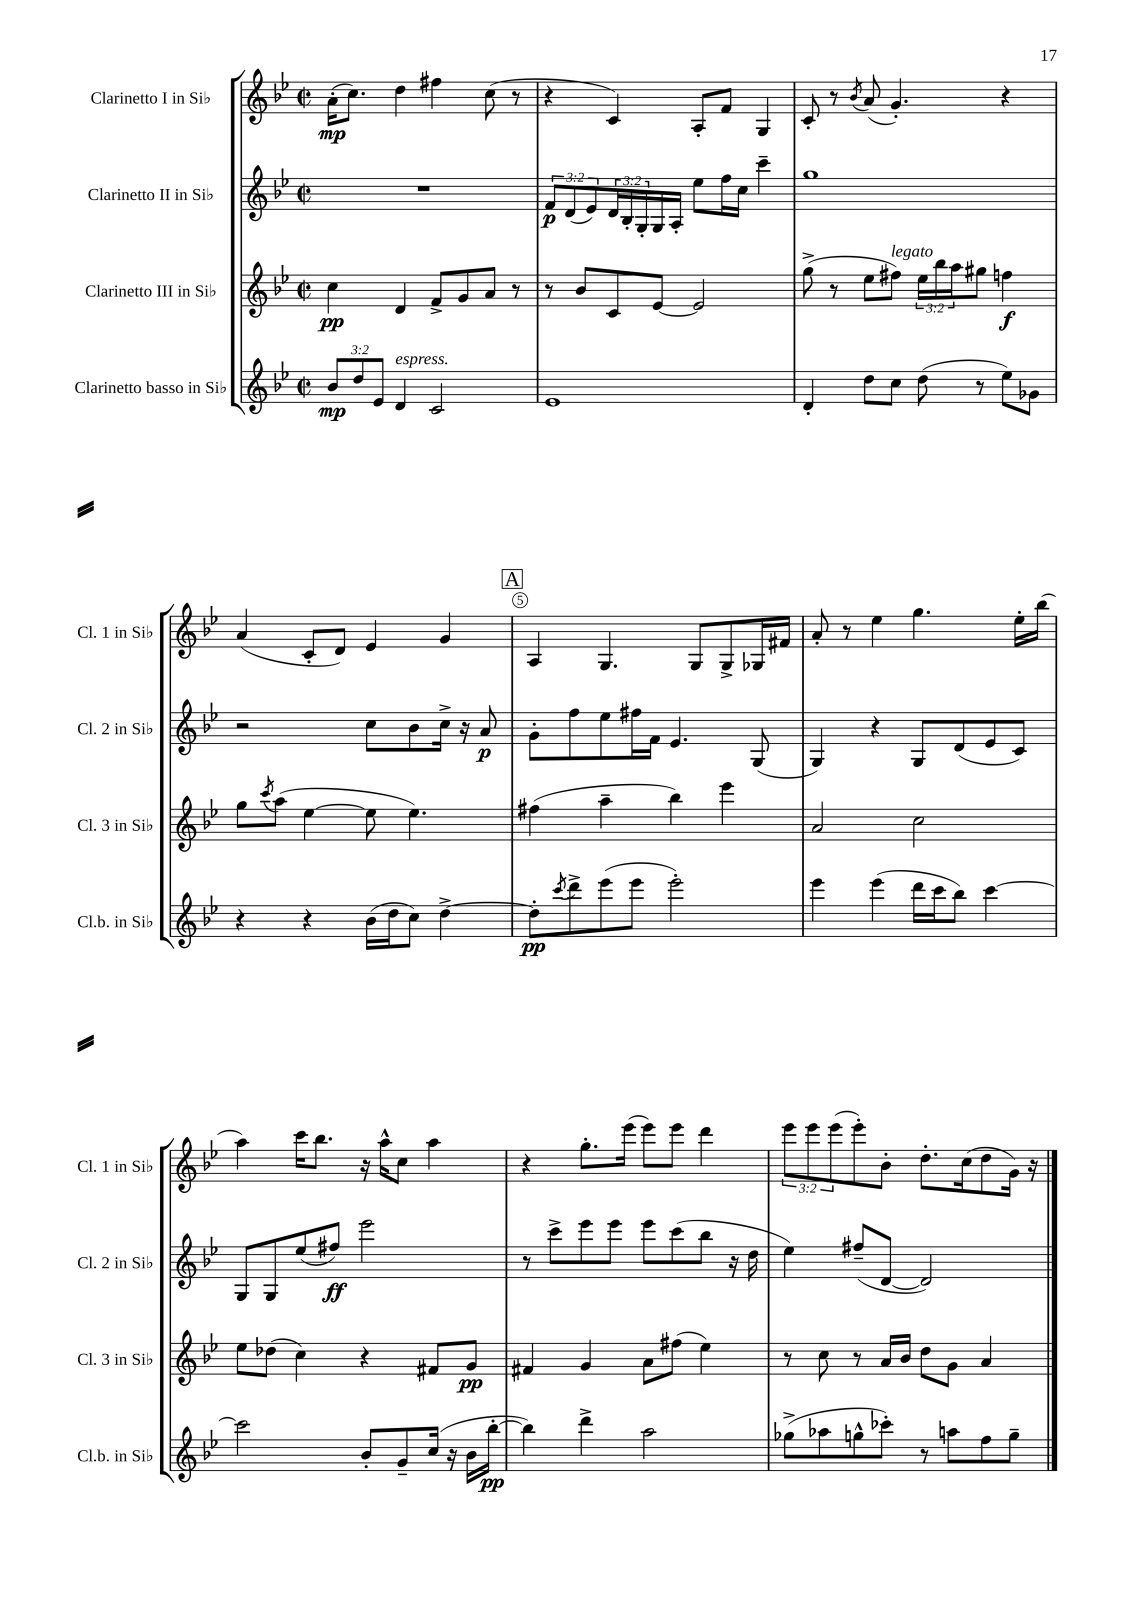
<<
\new StaffGroup <<
\new Staff = "s0" \with { instrumentName = "Clarinetto I in Sib" shortInstrumentName = "Cl. 1 in Sib" } {
    \clef treble \key bes \major \defaultTimeSignature \time 2/2 \override Staff.TupletNumber.text = #tuplet-number::calc-fraction-text
    a'16-.\mp( c''8.) d''4 fis''4 c''8( r8 |
    r4 c'4) a8-. f'8 g4 |
    c'8-. r8 \acciaccatura { bes'8 } a'8( g'4.-.) r4 |
    a'4( c'8-. d'8) ees'4 g'4 |
    \mark \markup { \box "A" } a4 g4. g8 g8-> ges16 fis'16 |
    a'8-. r8 ees''4 g''4. ees''16-. bes''16( |
    a''4) c'''16 bes''8. r16 a''16-^ c''8 a''4 |
    r4 g''8.-. ees'''16( ees'''8) ees'''8 d'''4 |
    \tuplet 3/2 { ees'''8 ees'''8 ees'''8( } ees'''8-.) bes'8-. d''8.-. c''16( d''8 g'16) r16 \bar "|." |
}
\new Staff = "s1" \with { instrumentName = "Clarinetto II in Sib" shortInstrumentName = "Cl. 2 in Sib" } {
    \clef treble \key bes \major \defaultTimeSignature \time 2/2 \override Staff.TupletNumber.text = #tuplet-number::calc-fraction-text
    R1 |
    \tuplet 3/2 { f'8\p d'8( ees'8) } \tuplet 3/2 { d'16 bes16-. g16-. } g16 a16-. ees''8 f''16 c''16 c'''4-- |
    g''1 |
    r2 c''8 bes'8 c''16-> r16 a'8\p |
    \mark \markup { \box "A" } g'8-. f''8 ees''8 fis''16 f'16 ees'4. g8( |
    g4) r4 g8 d'8( ees'8 c'8) |
    g8 g8 ees''8( fis''8\ff) ees'''2 |
    r8 c'''8-> ees'''8 ees'''8 ees'''8 c'''8( bes''8 r16 d''16 |
    ees''4) fis''8--( d'8~ d'2) \bar "|." |
}
\new Staff = "s2" \with { instrumentName = "Clarinetto III in Sib" shortInstrumentName = "Cl. 3 in Sib" } {
    \clef treble \key bes \major \defaultTimeSignature \time 2/2 \override Staff.TupletNumber.text = #tuplet-number::calc-fraction-text
    c''4\pp d'4 f'8-> g'8 a'8 r8 |
    r8 bes'8 c'8 ees'8~ ees'2 |
    g''8->( r8 ees''8 fis''8^\markup { \italic "legato" }) \tuplet 3/2 { ees''16 bes''16 a''16 } gis''8 f''4\f |
    g''8 \acciaccatura { c'''8 } a''8( ees''4~ ees''8 ees''4.) |
    \mark \markup { \box "A" } fis''4( a''4-- bes''4) ees'''4 |
    a'2 c''2 |
    ees''8 des''8( c''4) r4 fis'8 g'8\pp |
    fis'4 g'4 a'8 fis''8( ees''4) |
    r8 c''8 r8 a'16 bes'16 d''8 g'8 a'4 \bar "|." |
}
\new Staff = "s3" \with { instrumentName = "Clarinetto basso in Sib" shortInstrumentName = "Cl.b. in Sib" } {
    \clef treble \key bes \major \defaultTimeSignature \time 2/2 \override Staff.TupletNumber.text = #tuplet-number::calc-fraction-text
    \tuplet 3/2 { bes'8\mp d''8 ees'8 } d'4^\markup { \italic "espress." } c'2 |
    ees'1 |
    d'4-. d''8 c''8 d''8( r8 ees''8) ges'8 |
    r4 r4 bes'16( d''16 c''8) d''4~-> |
    \mark \markup { \box "A" } d''8-.\pp \acciaccatura { c'''8 } d'''8-> ees'''8( ees'''8 ees'''2-.) |
    ees'''4 ees'''4( d'''16 c'''16 bes''8) c'''4~ |
    c'''2 bes'8-. g'8-- c''16( r16 bes'16 bes''16~-.\pp |
    bes''4) d'''4-> a''2 |
    ges''8->( aes''8 g''8-^ ces'''8-.) r8 a''8 f''8 g''8-- \bar "|." |
}
>>
>>
\layout { \context { \Score \override BarNumber.break-visibility = ##(#f #t #t) barNumberVisibility = #(every-nth-bar-number-visible 5) \override BarNumber.stencil = #(make-stencil-circler 0.1 0.3 ly:text-interface::print) } }
